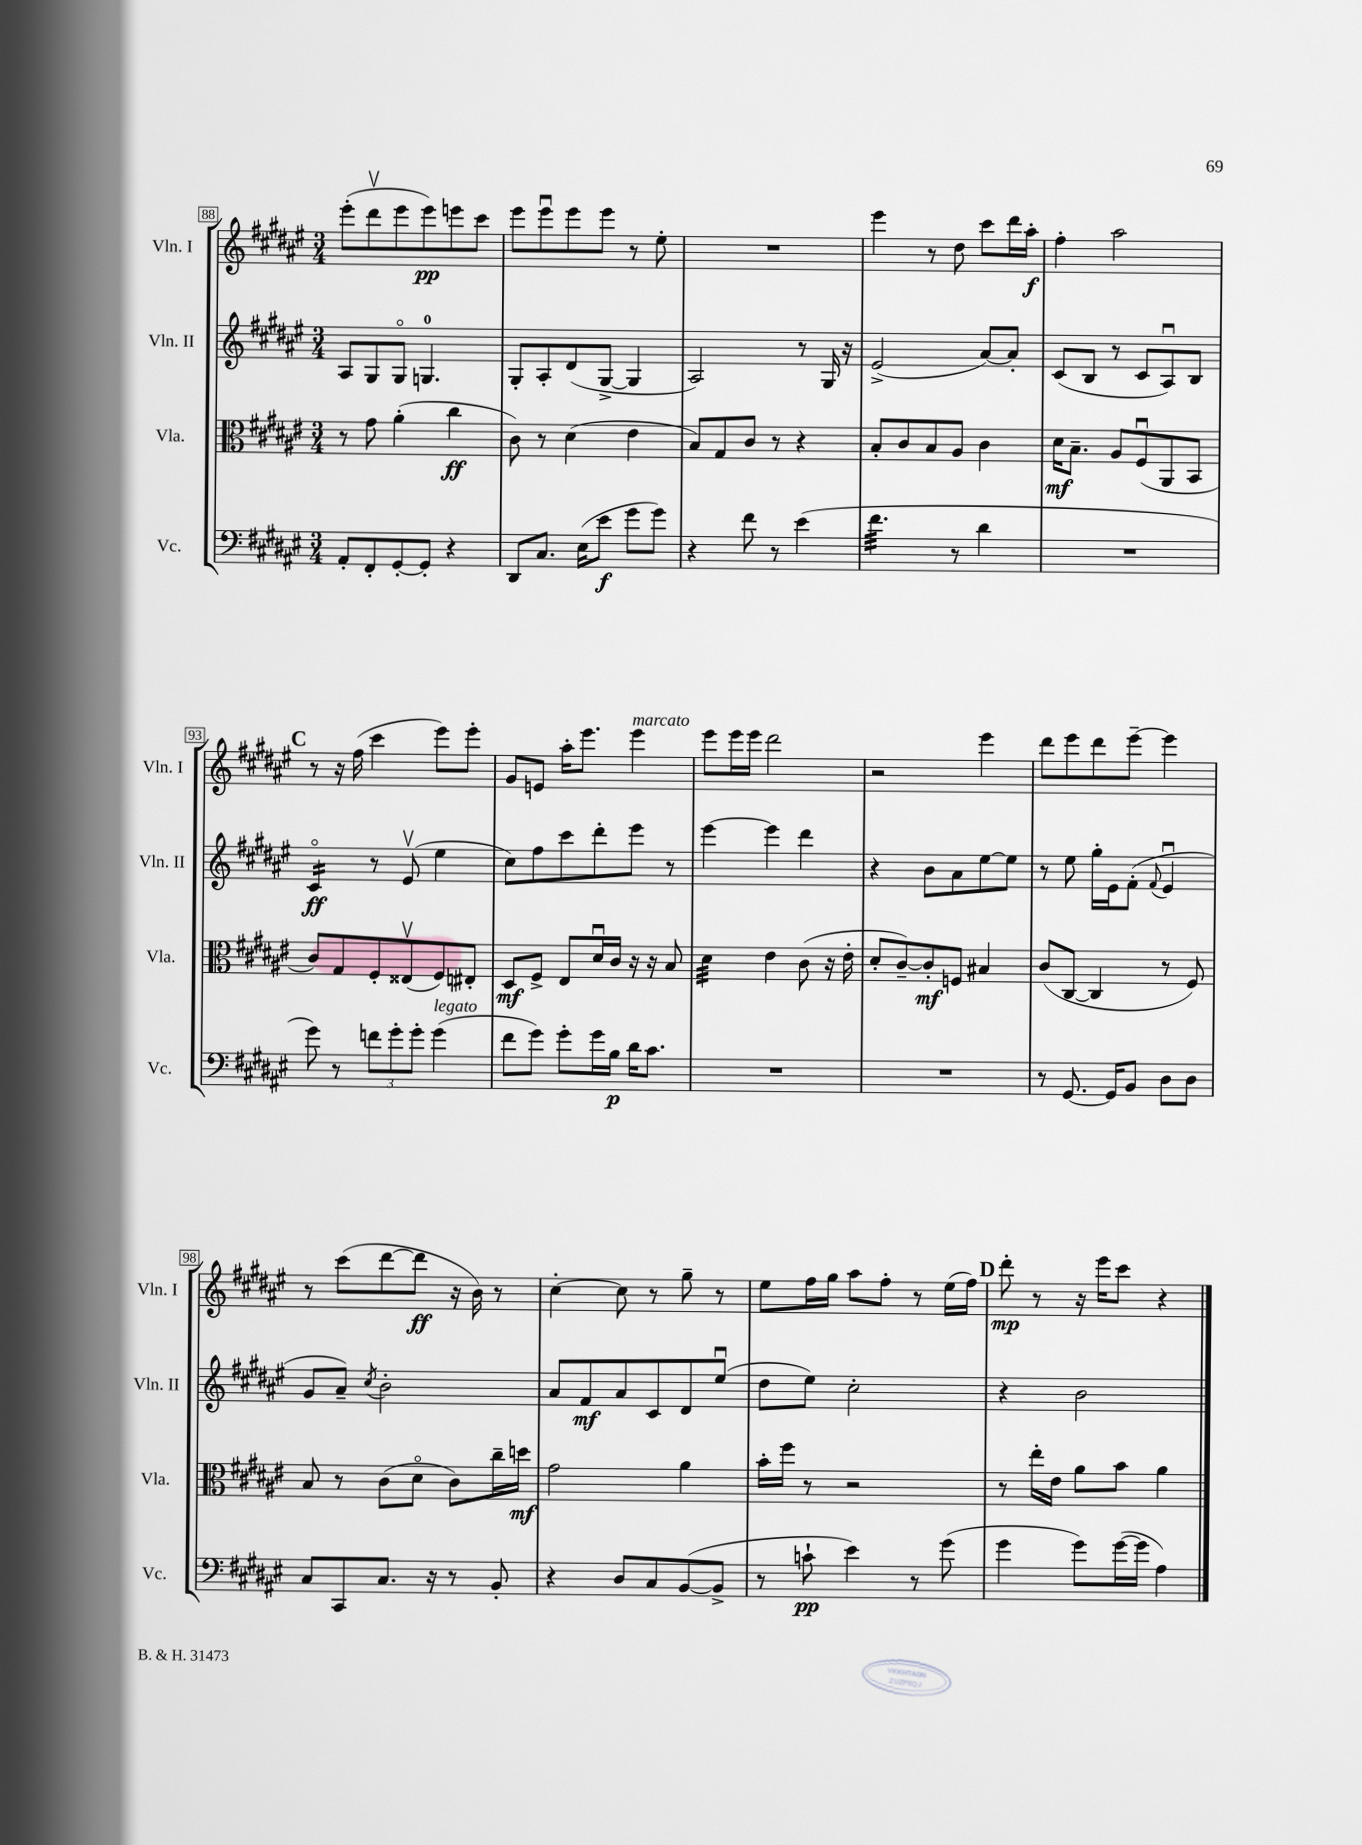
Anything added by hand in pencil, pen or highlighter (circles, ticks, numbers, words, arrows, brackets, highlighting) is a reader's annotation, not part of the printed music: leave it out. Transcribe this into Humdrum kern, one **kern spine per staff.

**kern	**kern	**kern	**kern
*staff4	*staff3	*staff2	*staff1
*clefF4	*clefC3	*clefG2	*clefG2
*k[f#c#g#d#a#e#]	*k[f#c#g#d#a#e#]	*k[f#c#g#d#a#e#]	*k[f#c#g#d#a#e#]
*M3/4	*M3/4	*M3/4	*M3/4
8AA#'	8r	8A#	(8eee#'
8FF#'	8g#	8G#	8ddd#v
[8GG#'	(4a#'	8G#o	8eee#
8GG#']	.	4.G	8eee#)
4r	4cc#	.	8eee
.	.	.	8ccc#
=	=	=	=
8DD#	8c#)	8G#'	8eee#
8.C#	8r	8A#'	8eee#u
.	(4d#	(8d#	8eee#
(16E#	.	.	.
8e#	.	[8G#^	8eee#
8g#	4e#	4G#]	8r
8g#)	.	.	8ee#'
=	=	=	=
4r	8B)	2A#)	2.r
.	8G#	.	.
8f#	8c#	.	.
8r	8r	.	.
(4e#	4r	8r	.
.	.	16G#	.
.	.	16r	.
=	=	=	=
4.f#	8B'	(2e#^	4eee#
.	8c#	.	.
.	8B	.	8r
8r	8A#	.	8dd#
4d#	4c#	[8a#)	8ccc#
.	.	8a#']	16ddd#
.	.	.	16aa#'
=	=	=	=
2.r	16d#	(8c#	4ff#'
.	8.B~	.	.
.	.	8B	.
.	8A#	8r	2aa#
.	(8F#u	8c#	.
.	8AA#	8A#u)	.
.	8BB	8B	.
=	=	=	=
8g#)	8c#)	4c#o	8r
8r	8G#	.	16r
.	.	.	(16ff#
12f	8F#'	8r	4ccc#
12g#'	.	.	.
.	(8E##v	(8e#v	.
12g#'	.	.	.
(4g#	8F#)	4ee#	8eee#)
.	8E#'	.	8eee#'
=	=	=	=
8f#	8D#	8cc#)	8g#
8g#)	8F#^	8ff#	8e
8g#'	8E#	8ccc#	16aa#'
.	.	.	8.eee#
16g#	16d#u	8ddd#'	.
16B	16c#	.	.
16d#	16r	8eee#	4eee#
8.c#	16r	.	.
.	8B	8r	.
=	=	=	=
2.r	4d#	[4eee#	8eee#
.	.	.	16eee#
.	.	.	16eee#
.	4e#	4eee#]	2ddd#
.	(8c#	4ddd#	.
.	16r	.	.
.	16e#'	.	.
=	=	=	=
2.r	8d#'	4r	2r
.	[8c#~)	.	.
.	8c#']	8b	.
.	8F	8a#	.
.	4B#	[8ee#	4eee#
.	.	8ee#]	.
=	=	=	=
8r	(8c#	8r	8ddd#
[8.GG#	[8C#	8ee#	8eee#
.	4C#]	16gg#'	8ddd#
16GG#]	.	16e#	.
8BB	.	(8f#'	[8eee#~
.	.	8qqf#	.
8D#	8r	4e#u	4eee#]
8D#	8F#)	.	.
=	=	=	=
8C#	8B	8g#	8r
8CC#	8r	8a#~)	(8ccc#
.	.	8qcc#	.
8.C#	(8c#	2b'	[8ddd#
.	8d#o	.	8ddd#]
16r	.	.	.
8r	8c#)	.	16r
.	.	.	16b)
8BB'	16cc#~	.	8r
.	16dd	.	.
=	=	=	=
4r	2g#	8a#	[4cc#'
.	.	8f#	.
8D#	.	8a#	8cc#]
8C#	.	8c#	8r
([8BB	4a#	8d#	8gg#~
8BB^]	.	(8ee#u	8r
=	=	=	=
8r	16b'	8dd#	8ee#
.	16ff#	.	.
8c`	8r	8ee#)	16ff#
.	.	.	16gg#
4e#)	2r	2cc#'	8aa#
.	.	.	8ff#'
8r	.	.	8r
(8g#	.	.	(16ee#
.	.	.	16ff#)
=	=	=	=
4g#	8r	4r	8ddd#'
.	16ee#'	.	8r
.	16e#	.	.
8g#)	8a#	2b	16r
.	.	.	16eee#
([16g#	8b	.	8ccc#
16g#]	.	.	.
4A#)	4a#	.	4r
==	==	==	==
*-	*-	*-	*-
